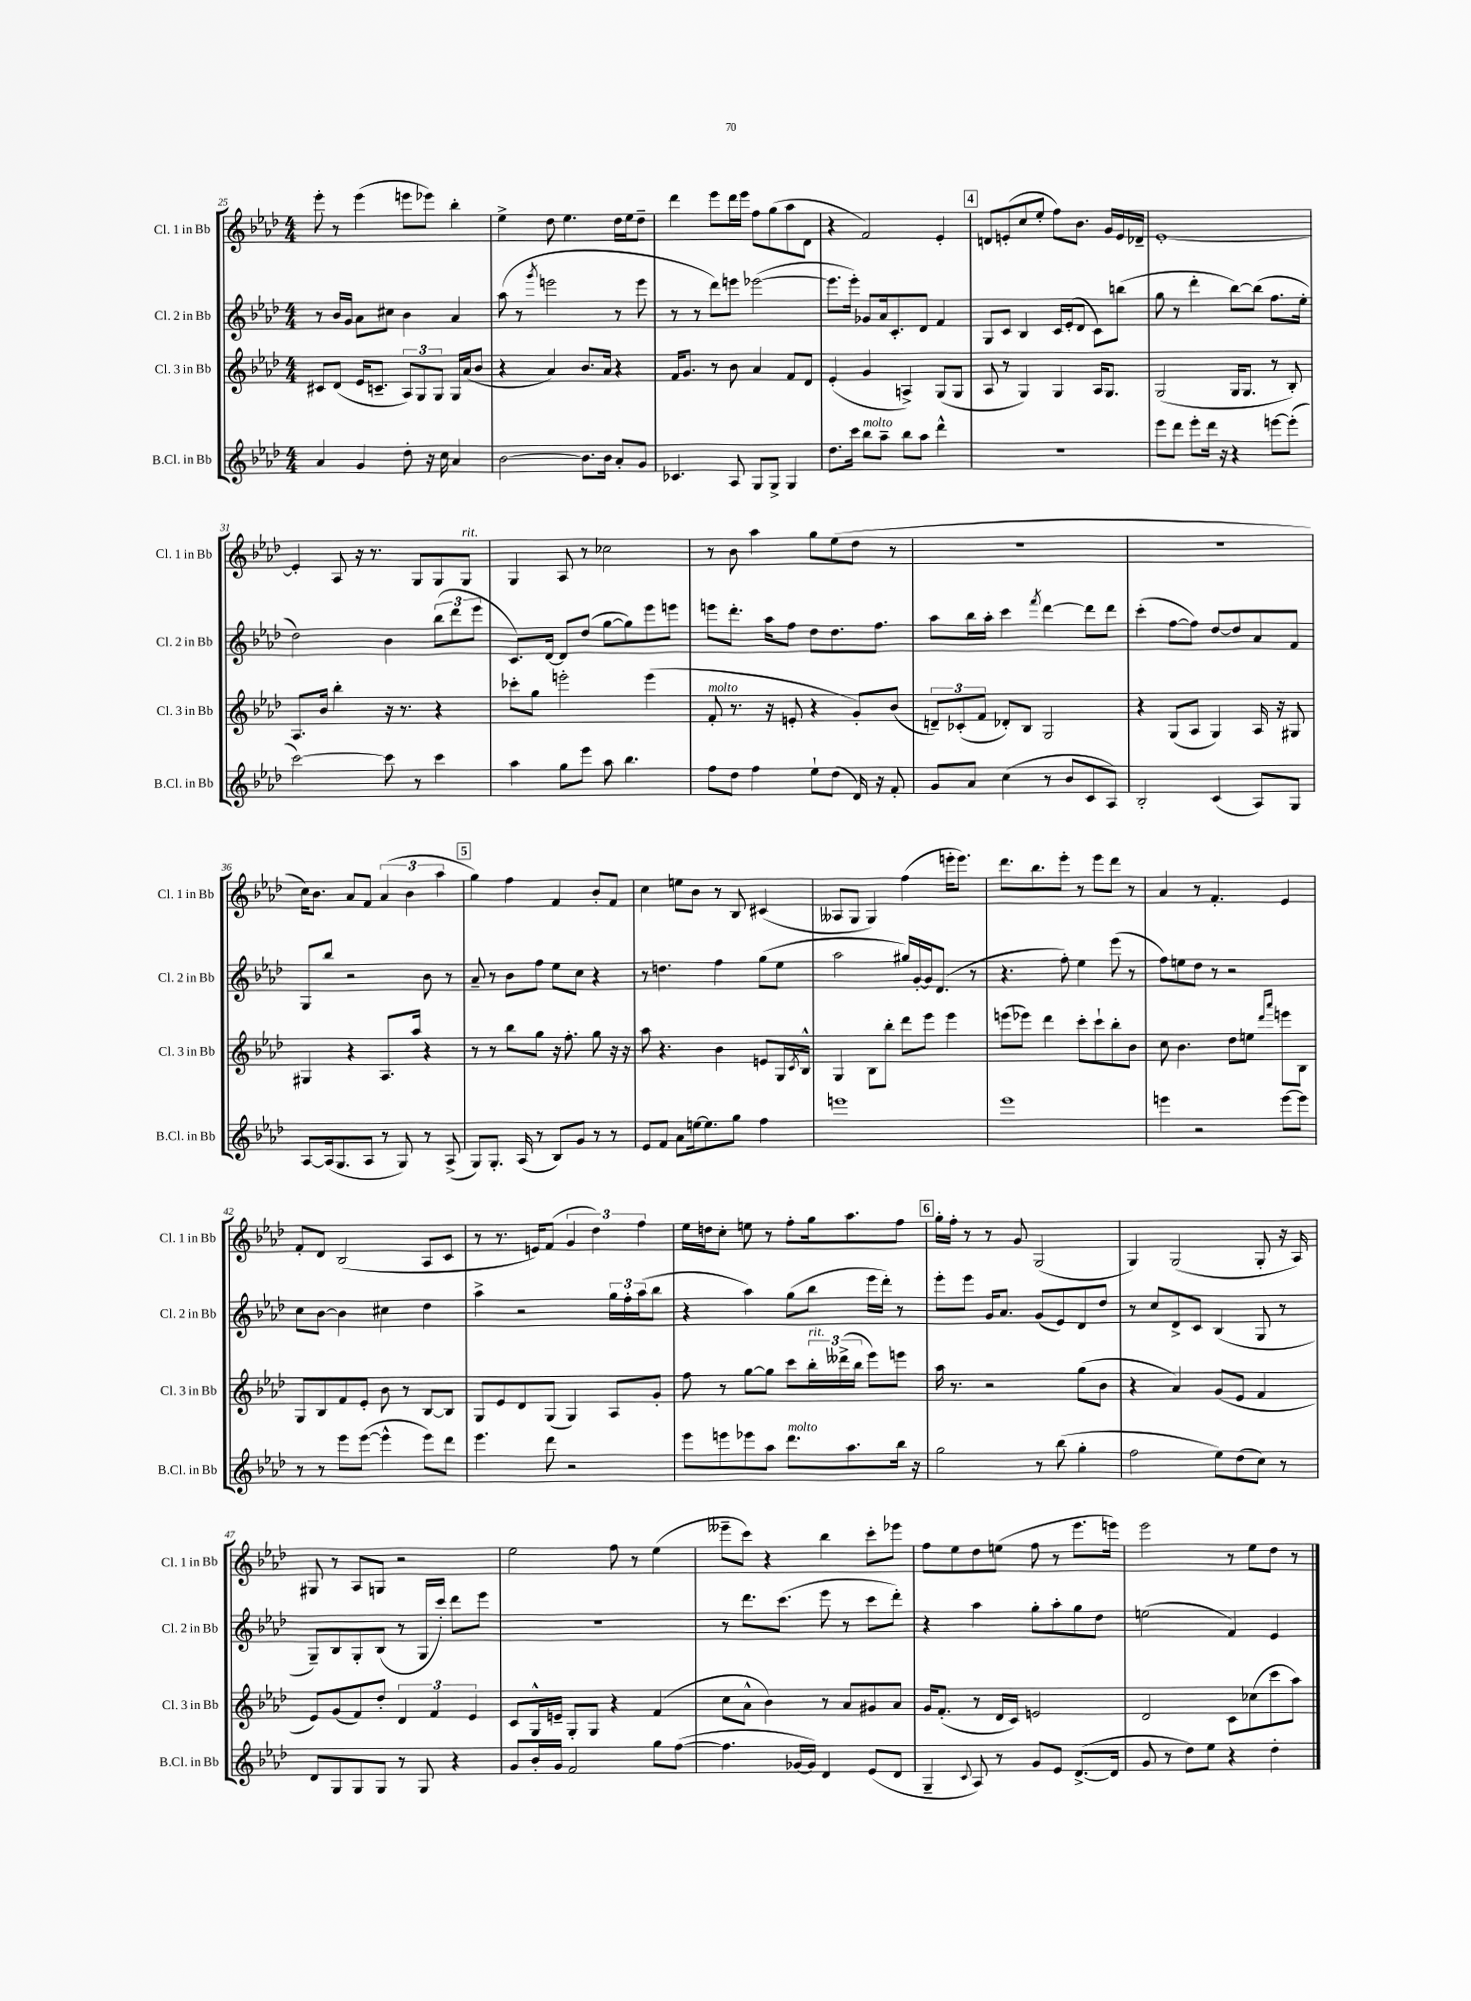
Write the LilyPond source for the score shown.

<<
\new StaffGroup <<
\new Staff = "s0" \with { instrumentName = "Cl. 1 in Bb" shortInstrumentName = "Cl. 1 in Bb" } {
    \clef treble \key aes \major \numericTimeSignature \time 4/4
    ees'''8-. r8 ees'''4( e'''8 ees'''8) bes''4-. |
    ees''4-> des''8 ees''4. des''16 ees''16 des''8-- |
    des'''4 ees'''8 des'''16 ees'''16 f''8 g''8( aes''8 des'8 |
    r4 f'2) ees'4-. |
    \mark \markup { \box "4" } d'8 e'8-.( c''8 ees''8-. f''8) bes'8. g'16 e'16 des'16-- |
    ees'1~-. |
    ees'4-. aes8 r16 r8. g8 g8 g8^\markup { \italic "rit." } |
    g4 aes8 r8 ces''2 |
    r8 bes'8 aes''4 g''8 ees''8( des''8 r8 |
    R1 |
    R1 |
    c''16) bes'8. aes'8 f'8 \tuplet 3/2 { aes'4( bes'4 aes''4 } |
    \mark \markup { \box "5" } g''4) f''4 f'4 bes'8-. f'8 |
    c''4 e''8 bes'8 r8 bes8 cis'4( |
    aeses8 g8 g4) f''4( e'''16-. e'''8.) |
    des'''8. bes''8. ees'''8-. r8 ees'''8 des'''8 r8 |
    aes'4 r8 f'4.-. ees'4 |
    f'8-. des'8 bes2( aes8 c'8 |
    r8 r8. e'16) f'8( \tuplet 3/2 { g'4 des''4) f''4 } |
    ees''16 d''16 c''8-. e''8 r8 f''8-. g''16 aes''8. f''8 |
    \mark \markup { \box "6" } g''16-. f''16-. r8 r8 g'8 g2( |
    g4) g2( g8-. r16 aes16) |
    gis8 r8 aes8 g8 r2 |
    ees''2 f''8 r8 ees''4( |
    eeses'''8-- c'''8) r4 bes''4 c'''8-. ees'''8 |
    f''8 ees''8 des''8 e''8( f''8 r8 ees'''8. e'''16) |
    ees'''2 r8 ees''8 des''8 r8 \bar "|." |
}
\new Staff = "s1" \with { instrumentName = "Cl. 2 in Bb" shortInstrumentName = "Cl. 2 in Bb" } {
    \clef treble \key aes \major \numericTimeSignature \time 4/4
    r8 bes'16 g'16 aes'8 cis''8 bes'4 aes'4 |
    aes''8( r8 \acciaccatura { g'''8 } e'''2 r8 e'''8 |
    r8 r8 des'''8) e'''8 ees'''2~( |
    ees'''8. ees'''16-.) ges'8 aes'16 c'8.-. des'8 f'4 |
    \mark \markup { \box "4" } g8 c'8 bes4 c'16 ees'16-.( des'8 c'8) b''8( |
    g''8 r8 des'''4-. bes''8~) bes''8( f''8. ees''16-. |
    des''2) bes'4 \tuplet 3/2 { bes''8( des'''8 ees'''8 } |
    c'8.) des'16~ des'8 des''8( g''8~ g''8) ees'''8 e'''8 |
    e'''8 des'''8.-. aes''16 f''8 des''8 des''8. f''8. |
    aes''8 bes''16 aes''16-. c'''4 \acciaccatura { f'''8 } des'''4~ des'''8 des'''8 |
    c'''4-.( f''8~ f''8) des''8~ des''8 aes'8 f'8 |
    g8 bes''8 r2 bes'8 r8 |
    \mark \markup { \box "5" } aes'8-- r8 bes'8 f''8 ees''8 c''8 r4 |
    r8 d''4. f''4 g''8( ees''8 |
    aes''2 gis''16) g'16~-. g'16 des'8.( r8 |
    r4. f''8-.) ees''4 ees'''8( r8 |
    f''8) e''8 des''8 r8 r2 |
    c''8 bes'8~ bes'4 cis''4 des''4 |
    aes''4-> r2 \tuplet 3/2 { g''16 f''16-. aes''16( } bes''8 |
    r4 aes''4) g''8( bes''8 ees'''16 des'''16-.) r8 |
    \mark \markup { \box "6" } ees'''8-. ees'''8 g'16 aes'8. g'8( ees'8) des'8 des''8 |
    r8 c''8 des'8-> c'8 bes4( g8 r8 |
    g8--) bes8 g8-. bes8( r8 g16 c'''16-.) des'''8 ees'''8 |
    R1 |
    r8 des'''8. c'''8.( ees'''8 r8 c'''8 des'''8-.) |
    r4 aes''4 g''8-. aes''8-. g''8 des''8 |
    e''2( f'4) ees'4 \bar "|." |
}
\new Staff = "s2" \with { instrumentName = "Cl. 3 in Bb" shortInstrumentName = "Cl. 3 in Bb" } {
    \clef treble \key aes \major \numericTimeSignature \time 4/4
    cis'8 des'8( ees'16 c'8.-- \tuplet 3/2 { aes8) g8 g8 } g16 aes'16( bes'8 |
    r4 aes'4) bes'8. aes'16 r4 |
    f'16 g'8. r8 bes'8 aes'4 f'8 des'8 |
    ees'4-.( g'4 a4->) g8( g8 |
    \mark \markup { \box "4" } aes8 r8 g4) g4 aes16 g8. |
    g2( g16 g8. r8 bes8-.) |
    aes8. bes'16 bes''4-. r16 r8. r4 |
    ces'''8-. g''8 e'''2-. e'''4( |
    f'8-.^\markup { \italic "molto" } r8. r16 e'8-. r4 g'8-.) bes'8( |
    \tuplet 3/2 { d'8--) ces'8-.( f'8 } des'8-.) bes8 g2 |
    r4 g8( aes8 g4) aes16 r16 gis8 |
    gis4 r4 aes8. aes''16 r4 |
    \mark \markup { \box "5" } r8 r8 bes''8 g''8 r16 f''8.-. g''8 r16 r16 |
    aes''8 r4. bes'4 e'8 g16 \acciaccatura { c'8 } bes16-^ |
    g4 bes8 bes''8-. des'''8 ees'''8 ees'''4 |
    e'''8( ees'''8) des'''4 c'''8-. c'''8-! bes''8-. bes'8 |
    c''8 bes'4. des''8 e''8 \grace { des'''16 aes'''16 } e'''8 bes8 |
    g8 bes8 f'8 ees'8-. bes'8 r8 bes8~ bes8 |
    g8 ees'8 des'8 g8( g4) aes8 g'8-. |
    f''8 r8 g''8~ g''8 c'''8 \tuplet 3/2 { bes''16-.^\markup { \italic "rit." } deses'''16->( bes''16 } ees'''8) e'''8 |
    \mark \markup { \box "6" } aes''16 r8. r2 g''8( bes'8 |
    r4 aes'4) g'8( ees'8 f'4 |
    ees'8) g'8( f'8) des''8-. \tuplet 3/2 { des'4 f'4 ees'4 } |
    c'8 g16-^ e'16-- g8-. g8 r4 f'4( |
    c''8 aes'8-^ bes'4) r8 aes'8 gis'8 aes'8 |
    g'16 f'8.-.( r8 des'16 c'16) e'2 |
    des'2 c'8 ces''8( c'''8 aes''8) \bar "|." |
}
\new Staff = "s3" \with { instrumentName = "B.Cl. in Bb" shortInstrumentName = "B.Cl. in Bb" } {
    \clef treble \key aes \major \numericTimeSignature \time 4/4
    aes'4 g'4 des''8-. r16 c''16 aes'4 |
    bes'2~ bes'8. bes'16 aes'8-. g'8 |
    ces'4. aes8 g8 g8-> g4 |
    des''8. c'''16 bes''8^\markup { \italic "molto" } aes''8-- bes''8 aes''8 des'''4-^ |
    \mark \markup { \box "4" } R1 |
    ees'''8 des'''8 ees'''8-. des'''16 r16 r4 e'''8~ e'''8-.( |
    c'''2~) c'''8 r8 c'''4 |
    aes''4 g''8 ees'''8 aes''8 bes''4. |
    f''8 des''8 f''4 ees''8-! des''8( des'16) r16 f'8-. |
    g'8 aes'8 c''4( r8 bes'8 c'8 aes8) |
    bes2-. c'4( aes8) g8 |
    aes8~ aes16( g8. aes8 r8 g8) r8 aes8->( |
    \mark \markup { \box "5" } g8) g8.-. aes16( r8 bes8) g'8 r8 r8 |
    ees'8 f'8 aes'8 e''16~ e''8. g''8 f''4 |
    e'''1 |
    ees'''1 |
    e'''4 r2 e'''8~ e'''8 |
    r8 r8 ees'''8 ees'''8~( ees'''4-^ ees'''8) des'''8 |
    ees'''4. des'''8 r2 |
    ees'''8 e'''8 ees'''8 aes''8 des'''8.^\markup { \italic "molto" } aes''8. bes''16 r16 |
    \mark \markup { \box "6" } g''2 r8 bes''8( g''4-. |
    f''2 ees''8) des''8( c''8) r8 |
    des'8 g8 g8 g8 r8 g8 r4 |
    g'8 bes'16-. g'16 f'2 g''8 f''8~( |
    f''4. ges'16~ ges'16) des'4 ees'8( des'8 |
    g4-- \appoggiatura { c'8 } aes8) r8 g'8 ees'8 des'8.~->( des'16 |
    g'8 r8 des''8) ees''8 r4 des''4-. \bar "|." |
}
>>
>>
\layout { \context { \Score currentBarNumber = #25 } }
